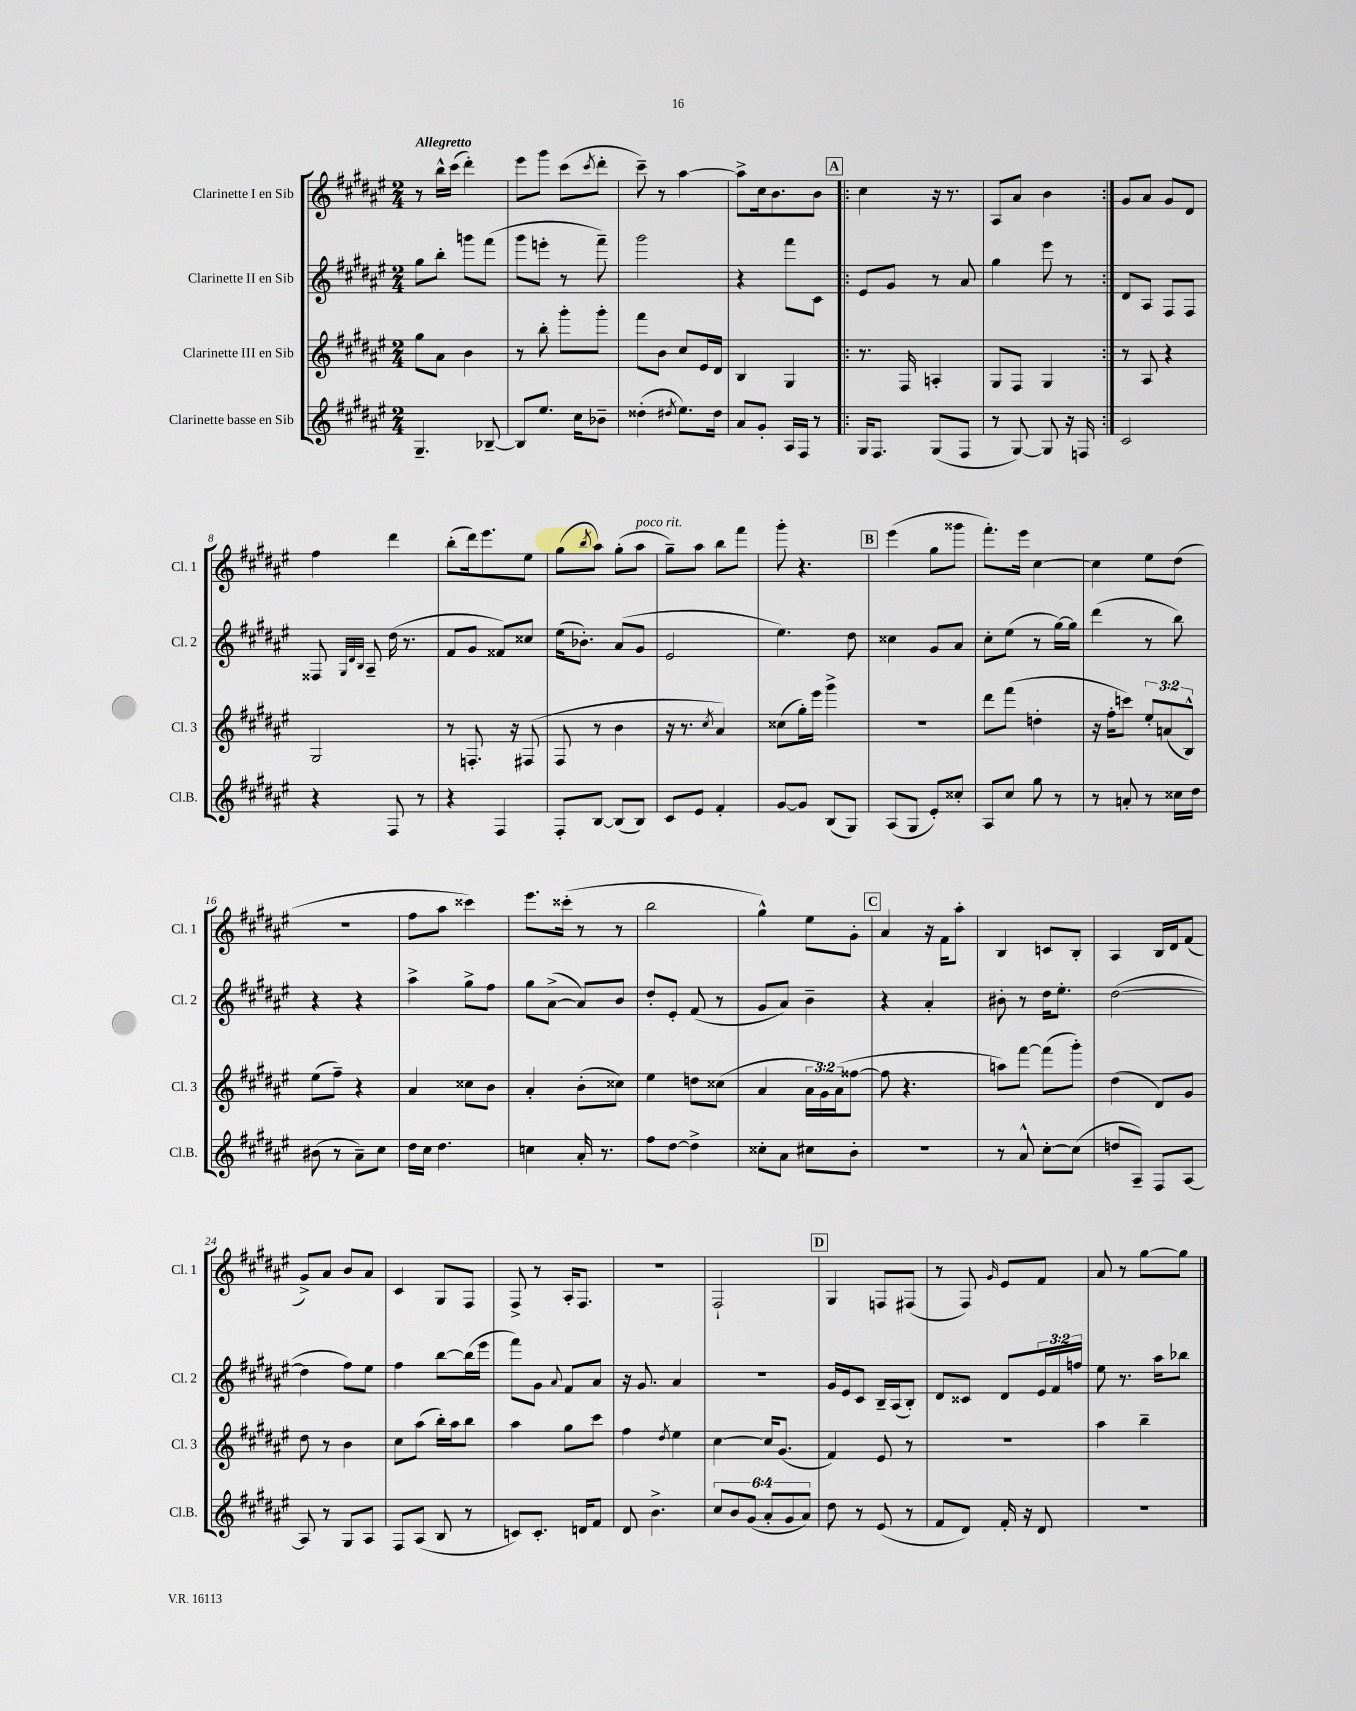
<<
\new StaffGroup <<
\new Staff = "s0" \with { instrumentName = "Clarinette I en Sib" shortInstrumentName = "Cl. 1" } {
    \clef treble \key fis \major \numericTimeSignature \time 2/4 \tempo "Allegretto"
    r8 b''16-^ cis'''16( dis'''4-.) |
    eis'''8 gis'''8 cis'''8( \acciaccatura { cis'''8 } dis'''8-. |
    cis'''8--) r8 ais''4~ |
    ais''8-> cis''16 b'8. b'8 |
    \repeat volta 2 { \mark \markup { \box "A" } cis''4 r16 r8. |
    ais8 ais'8 b'4 | }
    gis'8 ais'8 gis'8 dis'8 |
    fis''4 dis'''4 |
    b''8-.( dis'''16) eis'''8. eis''8 |
    gis''8( \acciaccatura { b''8 } ais''8) gis''8-.( ais''8^\markup { \italic "poco rit." } |
    gis''8--) ais''8 b''8 fis'''8 |
    gis'''8-. r4. |
    \mark \markup { \box "B" } eis'''4( gis''8 gisis'''8 |
    fis'''8.-.) eis'''16 cis''4~ |
    cis''4 eis''8 dis''8( |
    r2 |
    fis''8 ais''8 cisis'''4) |
    eis'''8. cisis'''16-.( r8 r8 |
    b''2 |
    gis''4-^) eis''8 gis'8-. |
    \mark \markup { \box "C" } ais'4 r16 fis'16 ais''8-. |
    b4 c'8 b8-. |
    ais4 b16 dis'16 fis'8( |
    gis'8->) ais'8 b'8 ais'8 |
    cis'4 gis8 fis8 |
    fis8-> r8 ais16-. fis8. |
    R2 |
    fis2-! |
    \mark \markup { \box "D" } gis4 f8 fis8( |
    r8 fis8) \grace { gis'16 } eis'8 fis'8 |
    ais'8 r8 gis''8~ gis''8 \bar "|." |
}
\new Staff = "s1" \with { instrumentName = "Clarinette II en Sib" shortInstrumentName = "Cl. 2" } {
    \clef treble \key fis \major \numericTimeSignature \time 2/4 \override Staff.TupletNumber.text = #tuplet-number::calc-fraction-text
    gis''8 b''8-. g'''8 fis'''8( |
    gis'''8 e'''8-. r8 fis'''8--) |
    gis'''2 |
    r4 fis'''8 cis'8 |
    \repeat volta 2 { \mark \markup { \box "A" } eis'8 gis'8 r8 ais'8 |
    gis''4 eis'''8 r8 | }
    dis'8 ais8 fis8 fis8 |
    fisis8 \grace { gis32 dis'32 b32 } ais8-- dis''16( r8. |
    fis'8 gis'8 fisis'8) cisis''8 |
    eis''16( bes'8.-.) ais'8( gis'8 |
    eis'2 |
    eis''4.) dis''8 |
    \mark \markup { \box "B" } cisis''4 gis'8 ais'8 |
    cis''8-. eis''8( r8 gis''16~) gis''16 |
    dis'''4( r8 b''8) |
    r4 r4 |
    ais''4-> gis''8-> fis''8 |
    gis''8 ais'8~->( ais'8) b'8 |
    dis''8-. eis'8-. fis'8( r8 |
    gis'8 ais'8) b'4-- |
    \mark \markup { \box "C" } r4 ais'4-. |
    bis'8-. r8 dis''16 eis''8.-. |
    dis''2~( |
    dis''4 fis''8) eis''8 |
    fis''4 b''8~ b''16( eis'''16 |
    fis'''8) gis'8 \appoggiatura { ais'8 } fis'8 ais'8 |
    r16 gis'8. ais'4 |
    r2 |
    \mark \markup { \box "D" } gis'16 eis'16 cis'8 b16-- ais16( b8-.) |
    dis'8 cisis'8 dis'8 \tuplet 3/2 { eis'16 fis'16 f''16 } |
    eis''8 r8. ais''16 bes''8 \bar "|." |
}
\new Staff = "s2" \with { instrumentName = "Clarinette III en Sib" shortInstrumentName = "Cl. 3" } {
    \clef treble \key fis \major \numericTimeSignature \time 2/4 \override Staff.TupletNumber.text = #tuplet-number::calc-fraction-text
    gis''8 ais'8 b'4 |
    r8 b''8-. gis'''8-. gis'''8-. |
    fis'''8 b'8 cis''8 eis'16 dis'16 |
    b4 gis4 |
    \repeat volta 2 { \mark \markup { \box "A" } r8. fis16 a4-. |
    gis8 fis8 gis4 | }
    r8 ais8 r4 |
    gis2 |
    r8 f8.-. r16 fis8( |
    fis8 r8 b'4 |
    r16 r8. \acciaccatura { cis''8 } ais'4) |
    cisis''8( gis''16-.) eis'''16 gis'''4-> |
    \mark \markup { \box "B" } R2 |
    dis'''8 fis'''8( d''4-. |
    r16 fis''16-. c'''8) \tuplet 3/2 { eis''8-. a'8( b8-^) } |
    eis''8( fis''8--) r4 |
    ais'4 cisis''8 b'8 |
    ais'4-. b'8-.( cisis''8) |
    eis''4 d''8 cisis''8( |
    ais'4 \tuplet 3/2 { ais'16 gis'16) ais'16( } fisis''8~ |
    \mark \markup { \box "C" } fisis''8 r4. |
    a''8) fis'''8~ fis'''8( gis'''8-.) |
    dis''4( dis'8) gis'8 |
    dis''8 r8 b'4 |
    cis''8 ais''8( b''16-.) ais''16 b''8 |
    ais''4 gis''8 cis'''8 |
    fis''4 \acciaccatura { dis''8 } eis''4 |
    cis''4~ cis''16 gis'8.( |
    \mark \markup { \box "D" } fis'4) eis'8 r8 |
    R2 |
    ais''4 b''4-- \bar "|." |
}
\new Staff = "s3" \with { instrumentName = "Clarinette basse en Sib" shortInstrumentName = "Cl.B." } {
    \clef treble \key fis \major \numericTimeSignature \time 2/4 \override Staff.TupletNumber.text = #tuplet-number::calc-fraction-text
    gis4.-- bes8~-- |
    bes8 eis''8. cis''16 bes'8-- |
    disis''4-.( \acciaccatura { dis''8 } eis''8.) dis''16 |
    ais'8 gis'8-. ais16 fis16 r8 |
    \repeat volta 2 { \mark \markup { \box "A" } gis16 fis8. gis8( fis8 |
    r8 gis8~) gis8 r16 f16 | }
    cis'2 |
    r4 fis8 r8 |
    r4 fis4 |
    fis8-. b8~ b8( b8) |
    cis'8 eis'8 fis'4-. |
    gis'8~ gis'8 b8( gis8) |
    \mark \markup { \box "B" } ais8( gis8 eis'8-.) cisis''8-. |
    ais8 cis''8 gis''8 r8 |
    r8 a'8-. r8 cisis''16 dis''16 |
    bis'8( r8 ais'8--) cis''8 |
    dis''16 cis''16 dis''4. |
    c''4 ais'16-. r8. |
    fis''8 dis''8~ dis''4-> |
    cisis''8-. ais'8 cis''8 b'8-. |
    \mark \markup { \box "C" } R2 |
    r8 ais'8-^ cis''8~-. cis''8( |
    d''8 ais8--) fis8 ais8~ |
    ais8 r8 gis8 ais8 |
    fis8 ais8( b8 r8 |
    c'8) c'8.-. d'16 fis'8 |
    dis'8 b'4.-> |
    \tuplet 6/4 { cis''8 b'8 gis'8( ais'8-. gis'8 ais'8) } |
    \mark \markup { \box "D" } dis''8 r8 eis'8( r8 |
    fis'8 dis'8) fis'16-. r16 dis'8 |
    R2 \bar "|." |
}
>>
>>
